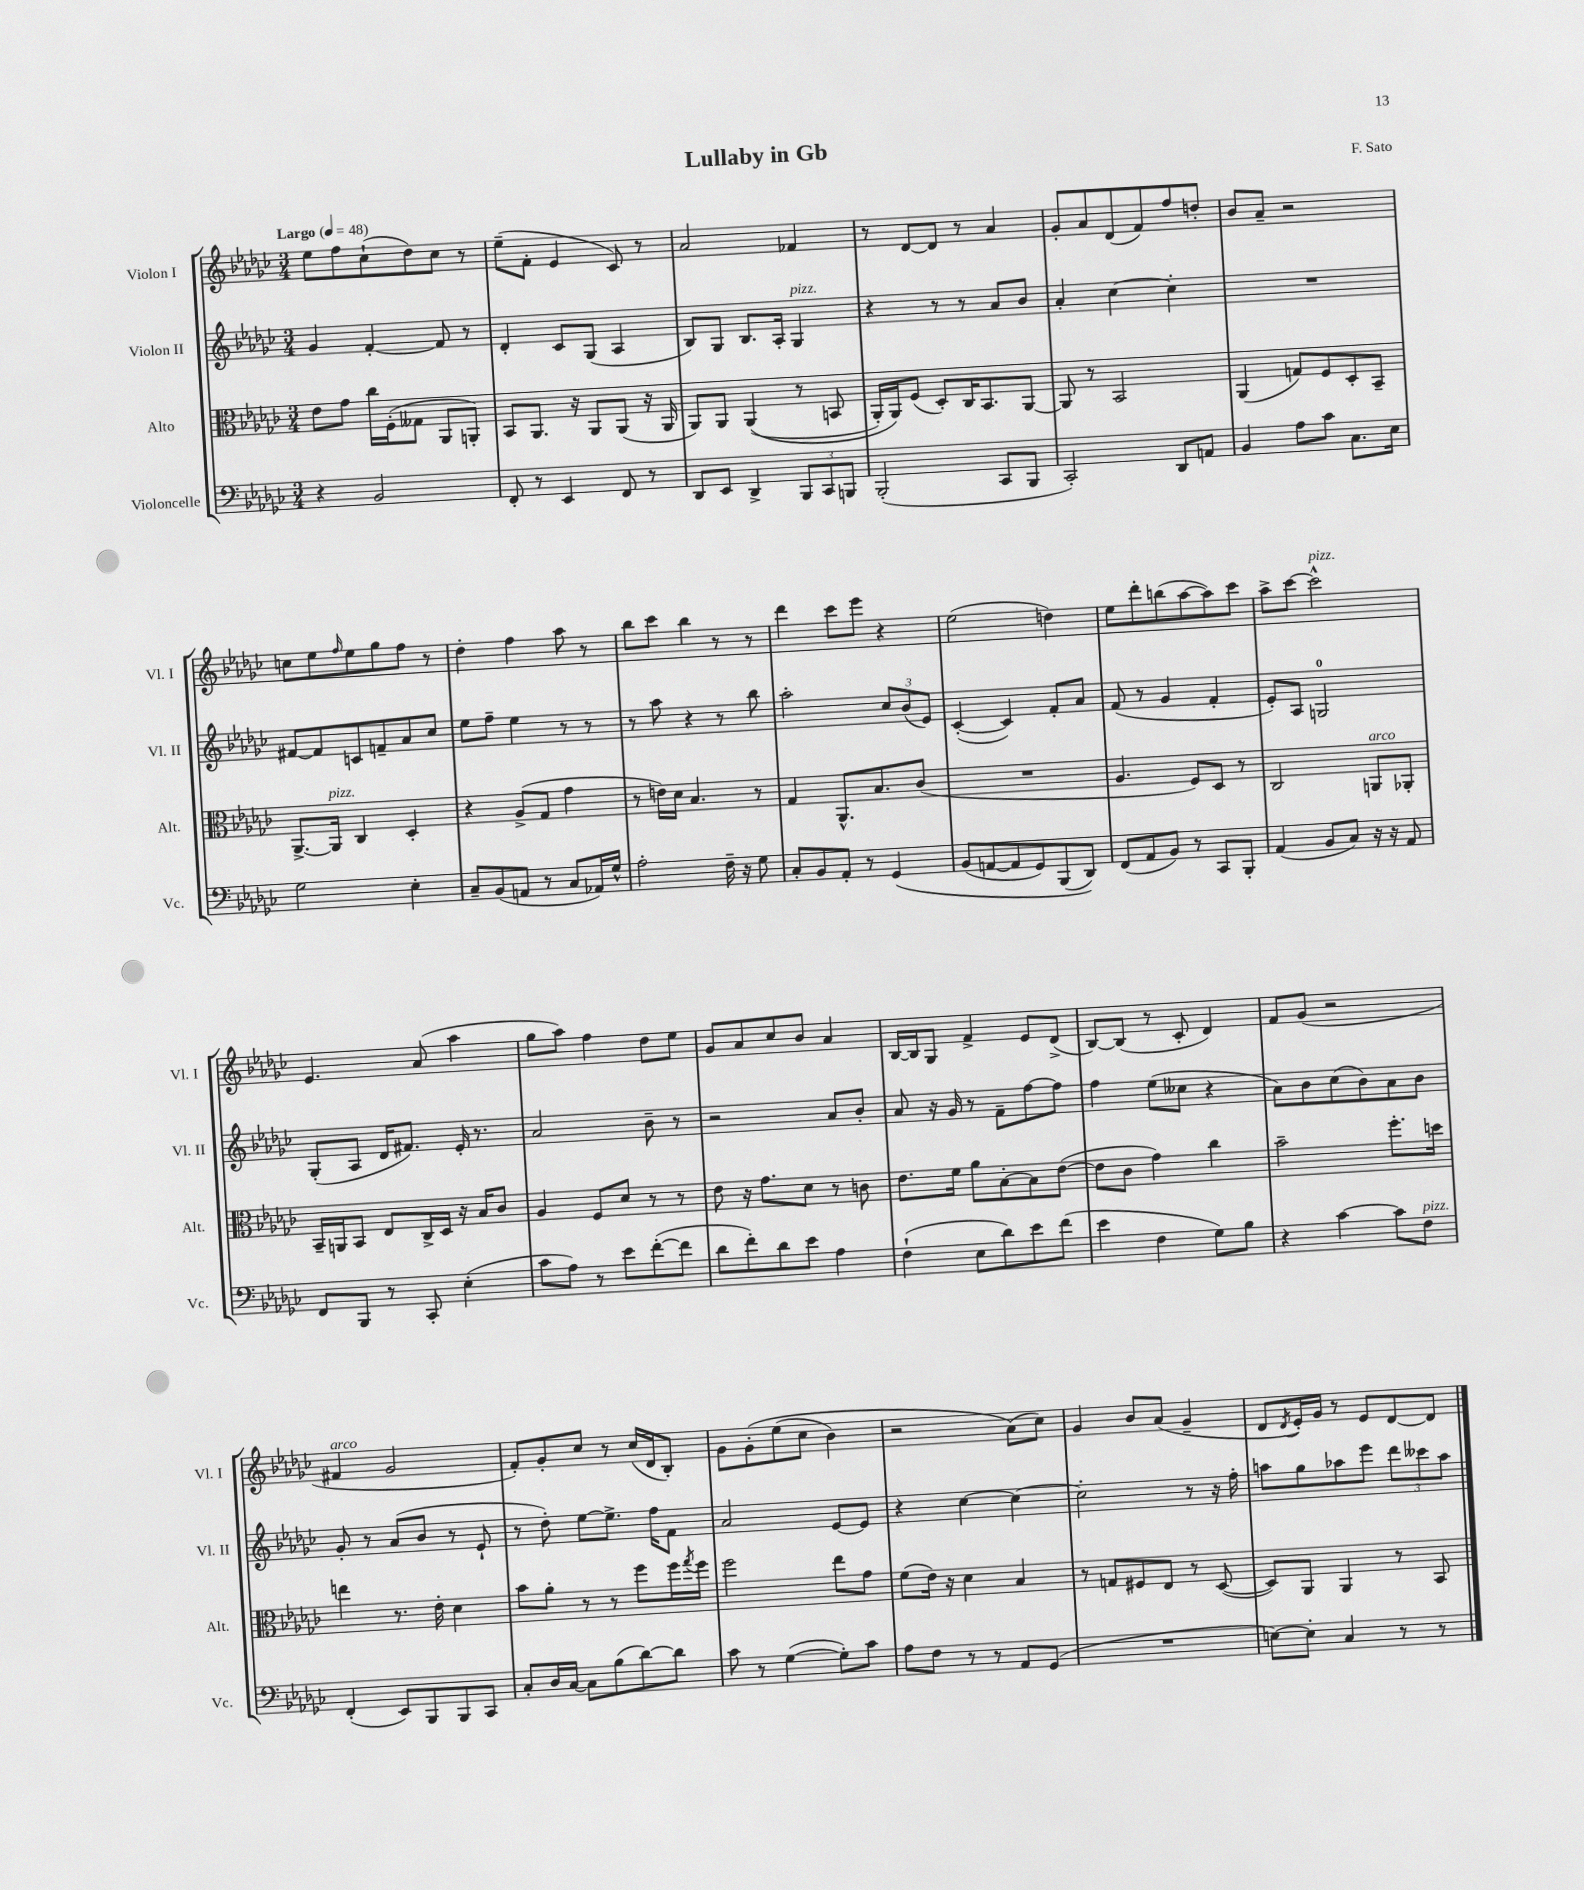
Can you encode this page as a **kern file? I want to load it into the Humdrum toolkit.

**kern	**kern	**kern	**kern
*staff4	*staff3	*staff2	*staff1
*clefF4	*clefC3	*clefG2	*clefG2
*k[b-e-a-d-g-c-]	*k[b-e-a-d-g-c-]	*k[b-e-a-d-g-c-]	*k[b-e-a-d-g-c-]
*M3/4	*M3/4	*M3/4	*M3/4
*MM48	*MM48	*MM48	*MM48
4r	8e-\L	4g-/	8ee-\L
.	8g-\J	.	8ff\
2BB-/	16cc-\LL	[4f'/	(8cc-`\
.	(16F'\J	.	.
.	8G--\J	.	8dd-\)
.	8AA-/L	8f/]	8cc-\J
.	8AA'/J)	8r	8r
=	=	=	=
8FF'/	8BB-/L	4d-'/	(8ee-~\L
8r	8.AA-/J	.	8f'\J
4EE-/	.	8c-/L	4e-/
.	16r	.	.
.	8AA-/L	(8G-/J	.
8FF/	(8AA-/J	4A-/	8c-/)
8r	16r	.	8r
.	16AA-/	.	.
=	=	=	=
8DD-/L	8AA-/L)	8B-/L)	2a-/
8EE-/J	8AA-/J	8G-/J	.
4DD-^/	&((4AA-/	8.B-/L	.
.	.	16A-'/Jk	.
12BBB-/L	8r	4G-/	4f-/
12CC-/	.	.	.
.	8BB/	.	.
12BBB/J	.	.	.
=	=	=	=
(2BBB-'/	16AA-'/LL)	4r	8r
.	16AA-/J&)	.	.
.	(8F/J	.	[8d-/L
.	8D-'/L)	8r	8d-/]J
.	16C-/K	8r	8r
.	8.BB-/	.	.
8CC-/L	.	8a-/L	4a-/
8BBB-/J	[8AA-/J	8b-/J	.
=	=	=	=
2CC-'/)	8AA-/]	4a-'/	8g-'/L
.	8r	.	8a-/
.	2BB-/	[4cc-\	(8d-/
.	.	.	8f/)
8DD-/L	.	4cc-'\]	8ff/
8AA/J	.	.	8dd'/J
=	=	=	=
4BB-/	(4AA-/	2.r	8b-/L
.	.	.	8a-~/J
8A-\L	8G/L)	.	2r
8c-\J	8F/	.	.
8.C-\L	8D-'/	.	.
.	8BB-~/J	.	.
16E-\Jk	.	.	.
=	=	=	=
2G-\	[8.AA-^/L	[8f#/L	8cc\L
.	.	8f#/]	8ee-\
.	16AA-/]Jk	.	.
.	.	.	16qqff/
.	4C-/	8c/	8ee-\
.	.	8f~/	8gg-\
4E-'\	4D-'/	8a-/	8ff\J
.	.	8cc-/J	8r
=	=	=	=
8C-~/L	4r	8ee-\L	4dd-'\
(8BB-/	.	8ff~\J	.
8AA/J	(8A-^/L	4ee-\	4ff\
8r	8G-/J	.	.
8C-/L	4g-\	8r	8aa-\
16AA-/L)	.	8r	8r
16G-^^/JJ	.	.	.
=	=	=	=
2A-'\	8r	8r	8bb-\L
.	16e\LL)	8aa-\	8ccc-\J
.	16d-\JJ	.	.
.	4.B-/	4r	4bb-\
16F~\	.	8r	8r
16r	.	.	.
8G-\	8r	8bb-\	8r
=	=	=	=
8C-'/L	4G-/	2aa-'\	4ddd-\
8BB-/	.	.	.
8AA-'/J	8.AA-^^/L	.	8ccc-\L
8r	.	.	8eee-\J
.	8.B-/	.	.
&(4GG-/	.	12cc-/L	4r
.	.	(12b-/	.
.	(8c-/J	.	.
.	.	12e-/J)	.
=	=	=	=
(8BB-/L	2.r	([4c-'/	(2ee-\
[8AA/	.	.	.
8AA/]	.	4c-/])	.
8GG-/)	.	.	.
(8BBB-/	.	8f'/L	4dd\)
8DD-/J)&)	.	8a-/J	.
=	=	=	=
(8FF/L	4.A-/	(8f/	8ee-\L
8AA-/	.	8r	8ddd-'\
8BB-/J)	.	4g-/	(8bb\
8r	8F/L)	.	[8aa-\
8CC-/L	8D-/J	4f'/	8aa-\])
8BBB-'/J	8r	.	8ccc-\J
=	=	=	=
(4AA-/	2C-/	8e-'/L)	8aa-^\L
.	.	8A-/J	[8ccc-\J
8BB-/L	.	2G/	2ccc-^^\]
8C-/J)	.	.	.
16r	8AA/L	.	.
16r	.	.	.
8AA-/	8AA-'/J	.	.
=	=	=	=
8FF/L	16BB-~/LL	(8G-'/L	4.e-/
.	16AA/J	.	.
8BBB-/J	8BB-/J	8A-/J	.
8r	8E-/L	16d-/LK	.
.	.	8.f#/J)	.
8CC-'/	16C-^/L	.	(8a-/
.	16D-/JJ	.	.
(4E-'\	16r	16e-'/	4aa-\
.	16B-/LK	8.r	.
.	8c-/J	.	.
=	=	=	=
8c-\L	4A-/	2a-/	8gg-\L
8A-\J)	.	.	8aa-\J)
8r	8F/L	.	4ff\
8e-\L	8d-/J	.	.
([8f'\	8r	8b-~\	8dd-\L
8f\]J	8r	8r	8ee-\J
=	=	=	=
8d-\L	8e-\	2r	8g-/L
8f'\)	16r	.	8a-/
.	8.g-\L	.	.
8d-\	.	.	8cc-/
8e-\J	8d-\J	.	8b-/J
4A-\	8r	8a-/L	4a-/
.	8c\	8b-'/J	.
=	=	=	=
(4F`\	8.e-\L	8a-/	[16B-/LL
.	.	.	16B-/]J
.	.	16r	8G-/J
.	16f\Jk	16g-/	.
8E-\L	8a-\L	8r	4f^/
8d-\)	[8B-'\	8f~\L	.
8e-\	8B-\]	[8ff\	8e-/L
(8f\J	([8e-\J	8ff\]J	(8d-^/J
=	=	=	=
4e-\	8e-\]L	4ff\	[8B-/L)
.	8c-\J	.	(8B-/]J
4F\	4g-\)	(8ee-\L	8r
.	.	8cc--\J	8c-'/
8G-\L)	4cc-\	4r	4d-/)
8B-\J	.	.	.
=	=	=	=
4r	2b-~\	8a-\L)	8f/L
.	.	8b-\	(8g-/J
[4c-\	.	(8cc-\	2r
.	.	8b-\)	.
8c-\]L	8.ff'\L	8a-\	.
8F\J	.	8b-\J	.
.	16dd\Jk	.	.
=	=	=	=
(4FF'/	4ee\	8g-'/	4f#/
.	.	8r	.
8EE-/L)	8.r	(8a-/L	2g-/
8BBB-/	.	8b-/J	.
.	16e-'\	.	.
8BBB-/	4d-\	8r	.
8CC-/J	.	8e-`/	.
=	=	=	=
8C-'/L	8b-\L	8r	8f'/L)
16D-/L	8a-'\J	8dd-'\)	8g-'/
[16C-/JJ	.	.	.
8C-\]L	8r	[8ee-\L	8cc-/J
(8B-\	8r	8.ee-^\]J	8r
[8d-\)	8ff\L	.	(16cc-/LL
.	.	16ff\LK	16d-/J
8d-\]J	16ff\L	8f\J	8B-'/J)
.	8qgg-/	.	.
.	16ff\JJ	.	.
=	=	=	=
8c-\	2ff\	2a-/	8g-\L
8r	.	.	&(8g-'\
([4G-\	.	.	(8ee-\
.	.	.	8cc-\J
8G-'\]L)	8ee-\L	[8e-/L	4b-\)
8c-\J	8g-\J	8e-/]J	.
=	=	=	=
8A-\L	(8f\L	4r	2r
8F\J	16e-\Jk)	.	.
.	16r	.	.
8r	4d-\	[4cc-\	.
8r	.	.	.
8AA-/L	4B-/	4cc-\_	(8a-\L&)
(8GG-/J	.	.	8cc-\J)
=	=	=	=
2.r	8r	2cc-'\]	4g-/
.	8G/L	.	.
.	8F#/	.	8b-/L
.	8E-/J	.	(8a-/J
.	8r	8r	4g-~/
.	([8D-/	16r	.
.	.	16ff'\	.
=	=	=	=
[8E\L)	8D-/]L)	8aa\L	8d-/L
.	.	.	8qd-/
8E'\]J	8AA-/J	8gg-\	16e-'/L)
.	.	.	16g-/JJ
4C-/	4AA-/	8aa-\	8r
.	.	8eee-\J	8e-/L
8r	8r	12ddd-\L	[8d-/
.	.	12ccc--\	.
8r	8BB-/	.	8d-/]J
.	.	12aa-\J	.
==	==	==	==
*-	*-	*-	*-
